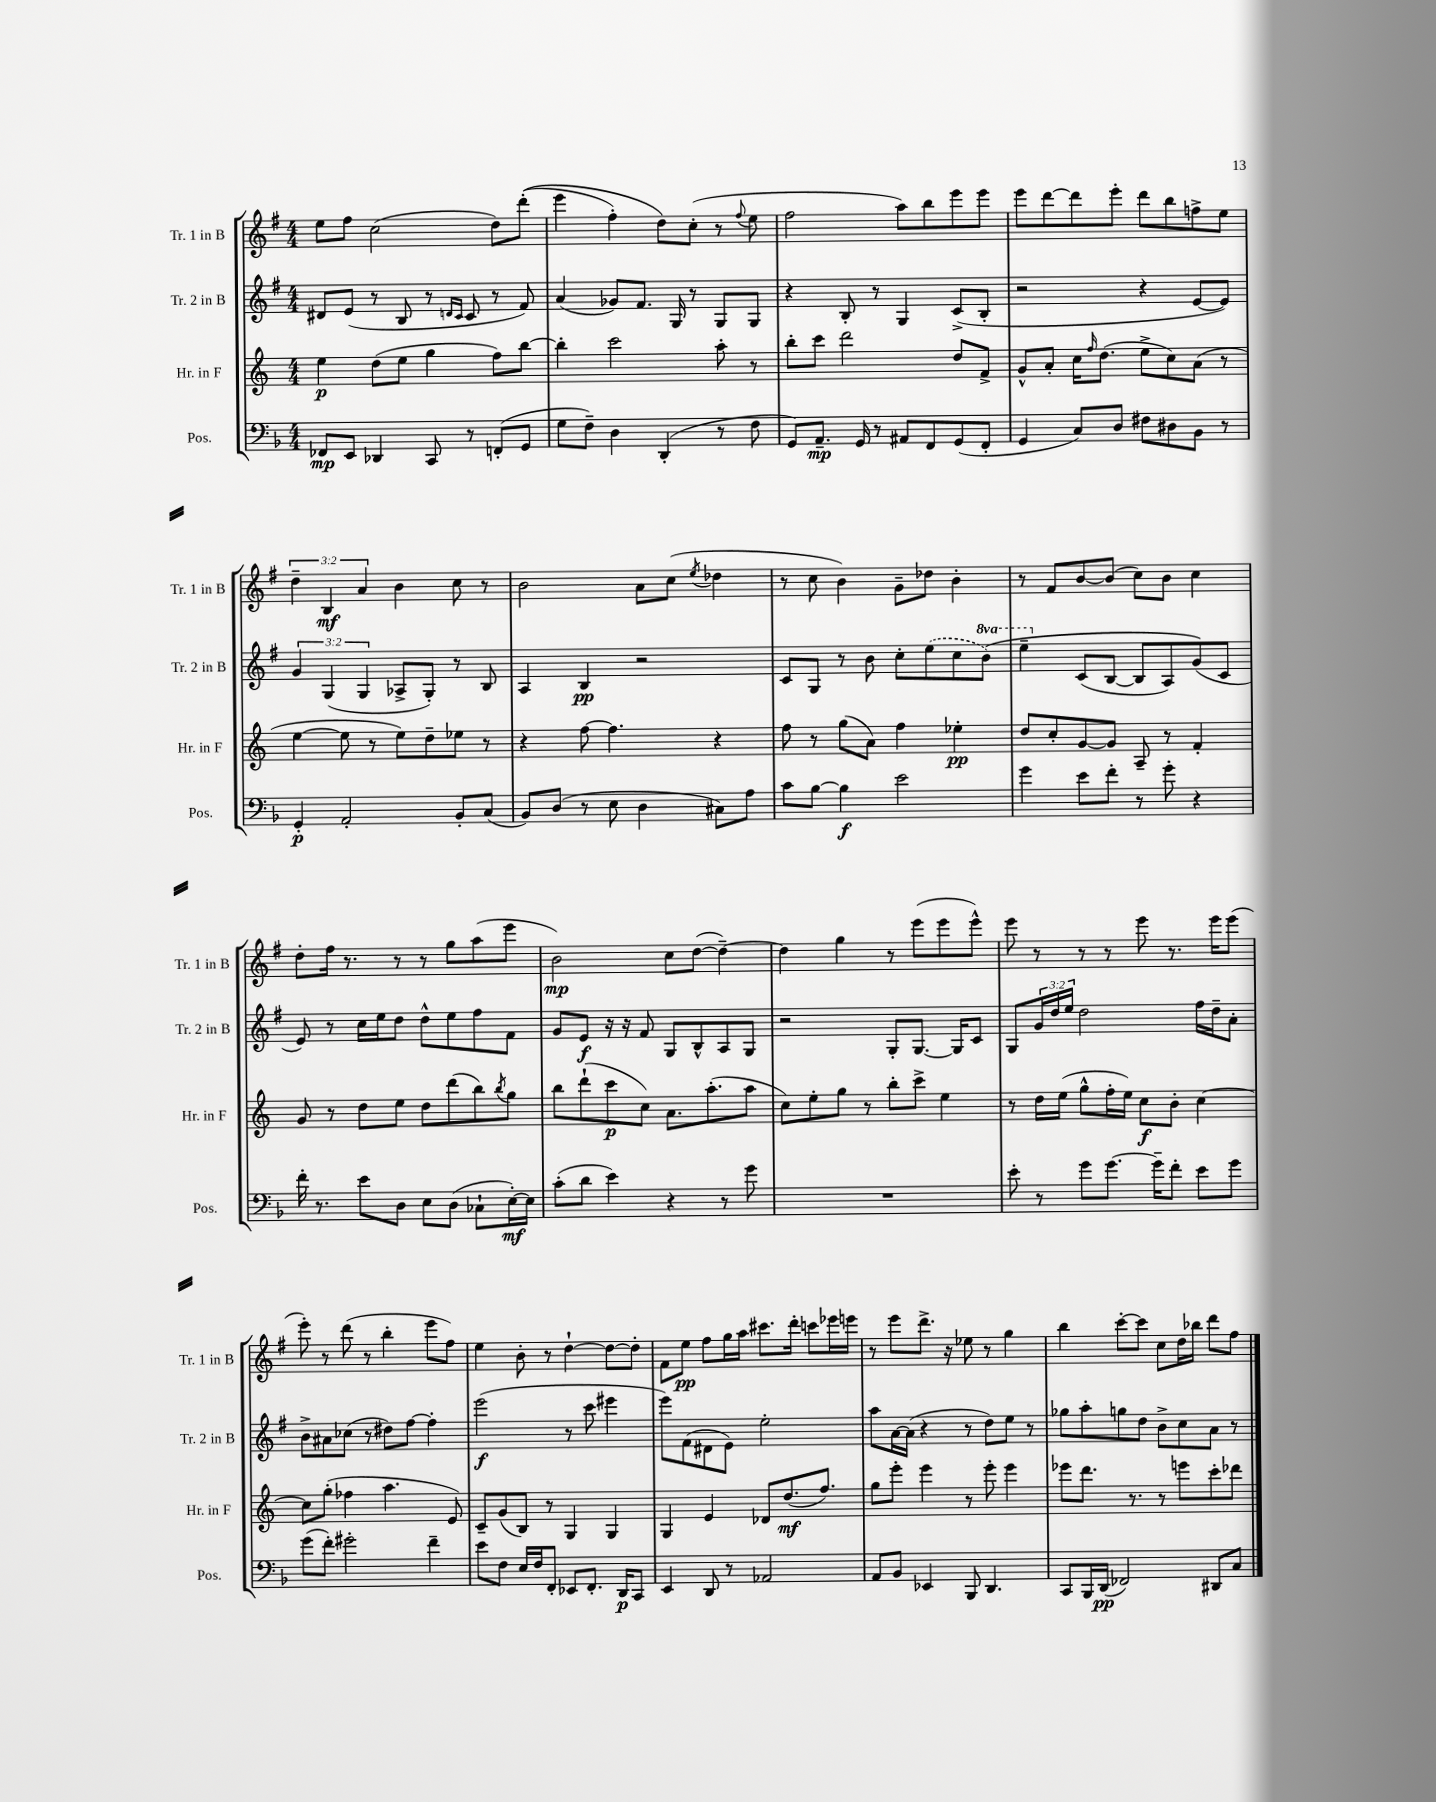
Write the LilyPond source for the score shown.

<<
\new StaffGroup <<
\new Staff = "s0" \with { instrumentName = "Tr. 1 in B" shortInstrumentName = "Tr. 1 in B" } {
    \clef treble \key g \major \numericTimeSignature \time 4/4 \override Staff.TupletNumber.text = #tuplet-number::calc-fraction-text
    e''8 fis''8 c''2( d''8) d'''8-.(\( |
    e'''4 fis''4-.) d''8\) c''8-.( r8 \appoggiatura { fis''8 } e''8 |
    fis''2 a''8) b''8 e'''8 e'''8 |
    e'''8 d'''8~ d'''8 e'''8-. d'''8 b''8 f''8-> e''8 |
    \tuplet 3/2 { d''4-- b4\mf a'4 } b'4 c''8 r8 |
    b'2 a'8 c''8( \acciaccatura { e''8 } des''4 |
    r8 c''8 b'4) g'8-- des''8 b'4-. |
    r8 fis'8 b'8~ b'8( c''8) b'8 c''4 |
    d''8-. fis''16 r8. r8 r8 g''8 a''8( e'''8 |
    b'2\mp) c''8 d''8~( d''4~--) |
    d''4 g''4 r8 e'''8( e'''8 e'''8-^) |
    e'''8 r8 r8 r8 e'''8 r8. e'''16 e'''8( |
    e'''8-.) r8 d'''8( r8 b''4-. e'''8 fis''8) |
    e''4 b'8-. r8 d''4~-! d''8~ d''8-. |
    fis'8 e''8\pp fis''8 g''16 a''16 cis'''8. d'''16-. c'''8 ees'''16 e'''16 |
    r8 e'''8 d'''8.-> r16 ees''8 r8 g''4 |
    b''4 c'''8~-. c'''8 c''8 d''16 bes''16 d'''8 fis''8 \bar "|." |
}
\new Staff = "s1" \with { instrumentName = "Tr. 2 in B" shortInstrumentName = "Tr. 2 in B" } {
    \clef treble \key g \major \numericTimeSignature \time 4/4 \override Staff.TupletNumber.text = #tuplet-number::calc-fraction-text \set Staff.ottavationMarkups = #ottavation-simple-ordinals
    dis'8 e'8( r8 b8 r8 \grace { d'16 c'16 } c'8 r8 fis'8) |
    a'4( ges'8) fis'8. g16 r8 g8 g8 |
    r4 b8-. r8 g4 c'8->( b8-. |
    r2 r4 e'8~ e'8) |
    \tuplet 3/2 { g'4 g4( g4 } aes8-> g8-.) r8 b8 |
    a4 b4\pp r2 |
    c'8 g8 r8 b'8 c''8-. \once \slurDashed e''8( c''8 \ottava #1 b''8)\( |
    e'''4-- \ottava #0 c'8( b8~ b8 a8) g'8(\) c'8 |
    e'8) r8 c''16 e''16 d''8 d''8-^ e''8 fis''8 fis'8 |
    g'8 e'8\f r16 r16 fis'8 g8 b8-^ a8 g8 |
    r2 g8-. g8.~ g16 c'8 |
    g8 \tuplet 3/2 { g'16 d''16 e''16 } d''2 fis''16 d''16-- a'8-. |
    b'8-> ais'8 ces''8( r8 dis''8) fis''8~ fis''4-. |
    e'''2\f( r8 c'''8 eis'''4 |
    e'''8) fis'8( dis'8 e'8) e''2-. |
    a''8 a'16~ a'16( r4 r8 d''8) e''8 r8 |
    ges''8 a''8-. g''8 d''8 b'8-> c''8 a'8 r8 \bar "|." |
}
\new Staff = "s2" \with { instrumentName = "Hr. in F" shortInstrumentName = "Hr. in F" } {
    \clef treble \key c \major \numericTimeSignature \time 4/4
    e''4\p d''8( e''8 g''4 f''8) b''8~ |
    b''4-. c'''2 a''8-. r8 |
    b''8-. c'''8 d'''2 d''8 f'8-> |
    g'8-^ a'8-. c''16 \grace { f''16 } d''8.( e''8-> c''8) a'8( r8 |
    e''4~ e''8 r8 e''8) d''8-- ees''8 r8 |
    r4 f''8~ f''4. r4 |
    f''8 r8 g''8( a'8) f''4 ees''4-.\pp |
    d''8 c''8-. g'8~ g'8 a8-- r8 f'4-. |
    g'8 r8 d''8 e''8 d''8 d'''8( b''8) \acciaccatura { b''8 } g''8 |
    b''8 d'''8-!( c'''8\p c''8) a'8. a''8.-.( a''8 |
    c''8) e''8-. g''8 r8 b''8-. c'''8-> e''4 |
    r8 d''16 e''16( g''8-^ f''16-. e''16) c''8\f b'8-. c''4~ |
    c''8 g''8-.( fes''4 a''4. e'8) |
    c'8-- g'8( b8) r8 g4 g4 |
    g4 e'4 des'8 d''8.\mf( f''8.) |
    g''8 e'''8-. e'''4 r8 e'''8-. e'''4 |
    ees'''8 d'''8. r8. r8 e'''8 c'''8-. des'''8 \bar "|." |
}
\new Staff = "s3" \with { instrumentName = "Pos." shortInstrumentName = "Pos." } {
    \clef bass \key f \major \numericTimeSignature \time 4/4
    fes,8\mp e,8 des,4 c,8 r8 f,8-.( g,8 |
    g8 f8--) d4 d,4-.( r8 f8 |
    g,8) a,8.--\mp g,16 r8 ais,8 f,8 g,8( f,8-. |
    g,4 c8) d8 fis8 dis8 bes,8 r8 |
    g,4-.\p a,2-. bes,8-. c8( |
    bes,8) d8( r8 e8 d4 cis8) a8 |
    c'8 bes8~ bes4\f e'2 |
    g'4 e'8 f'8-. r8 g'8-. r4 |
    f'16-. r8. e'8 d8 e8 d8( ces8-! e16~-.\mf) e16 |
    c'8-.( d'8 e'4) r4 r8 g'8 |
    R1 |
    e'8-. r8 g'8 g'8.~ g'16-- f'8-. e'8 g'8 |
    g'8( f'8-.) gis'2-. f'4-- |
    e'8 f8 e16 f16 f,8-. ees,8 f,8.-. d,16\p c,8 |
    e,4 d,8 r8 aes,2 |
    a,8 bes,8 ees,4 bes,,8 d,4. |
    c,8 bes,,16 d,16\pp( fes,2) dis,8 c8 \bar "|." |
}
>>
>>
\layout { \context { \Score \remove "Bar_number_engraver" } }
